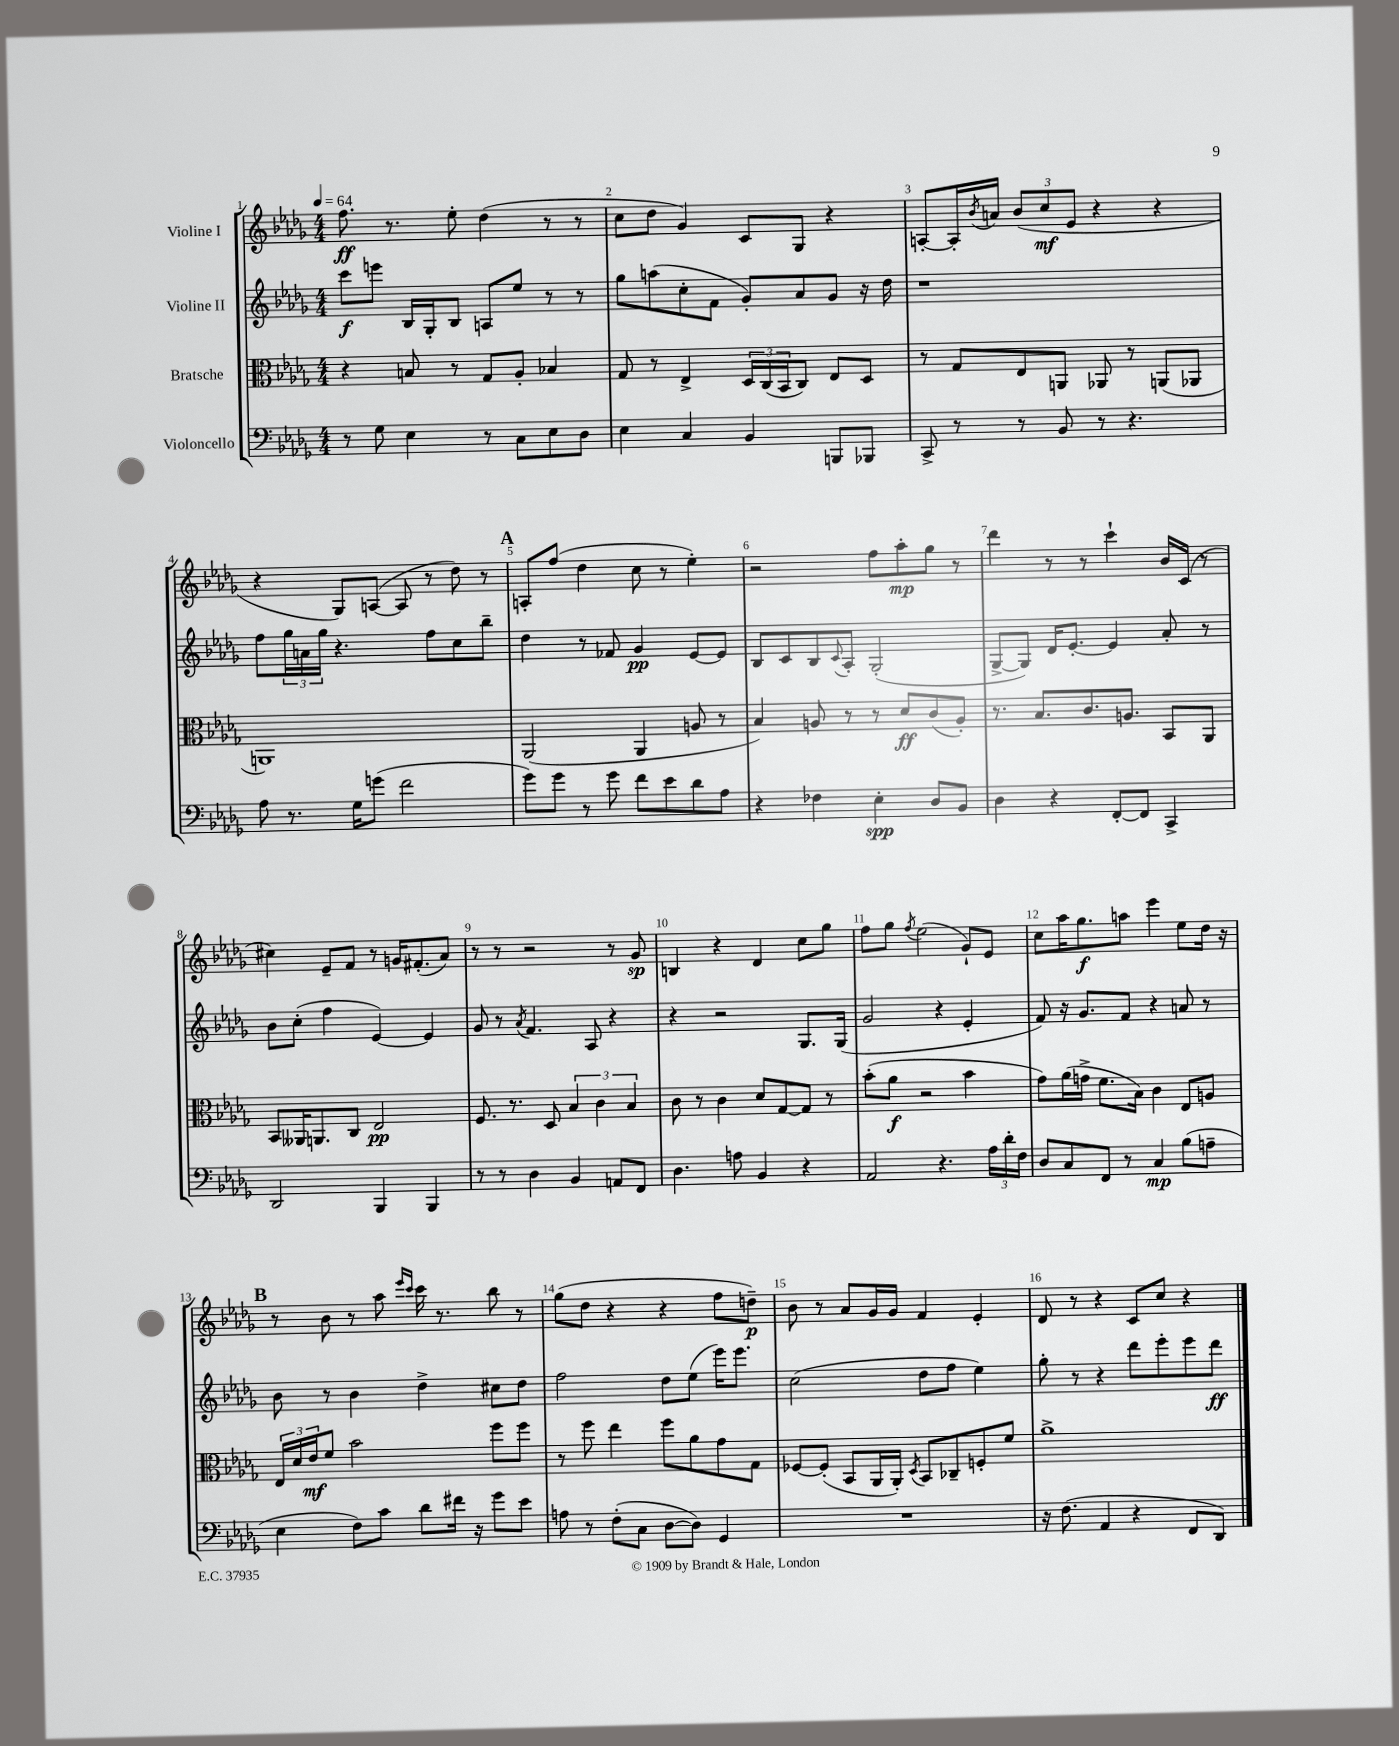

**kern	**dynam	**kern	**dynam	**kern	**dynam	**kern	**dynam
*part4	*part4	*part3	*part3	*part2	*part2	*part1	*part1
*staff4	*staff4	*staff3	*staff3	*staff2	*staff2	*staff1	*staff1
*I"Violoncello	*	*I"Bratsche	*	*I"Violine II	*	*I"Violine I	*
*clefF4	*	*clefC3	*	*clefG2	*	*clefG2	*
*k[b-e-a-d-g-]	*	*k[b-e-a-d-g-]	*	*k[b-e-a-d-g-]	*	*k[b-e-a-d-g-]	*
*M4/4	*	*M4/4	*	*M4/4	*	*M4/4	*
*MM64	*	*MM64	*	*MM64	*	*MM64	*
=1	=1	=1	=1	=1	=1	=1	=1
8r	.	4r	.	8ccc\L	f	8.ff\	ff
8G-\	.	.	.	8eeen\J	.	.	.
.	.	.	.	.	.	8.r	.
4E-\	.	8Bn/	.	16B-/LL	.	.	.
.	.	.	.	16G-'/J	.	.	.
.	.	8r	.	8B-/J	.	8ee-'\	.
8r	.	8G-/L	.	8An/L	.	(4dd-\	.
8C\L	.	8A-'/J	.	8ee-/J	.	.	.
8E-\	.	4B-X/	.	8r	.	8r	.
8D-\J	.	.	.	8r	.	8r	.
=2	=2	=2	=2	=2	=2	=2	=2
4E-\	.	8G-/	.	8gg-\L	.	8cc\L	.
.	.	8r	.	(8aan\	.	8dd-\J	.
4C/	.	4E-^/	.	8cc'\	.	4g-/)	.
.	.	.	.	8f\J	.	.	.
4BB-/	.	24D-/LL	.	8g-'/L)	.	8c/L	.
.	.	(24C/	.	.	.	.	.
.	.	24BB-/J	.	.	.	.	.
.	.	8C/J)	.	8a-/	.	8G-/J	.
8BBBn/L	.	8E-/L	.	8g-/J	.	4r	.
8BBB-X/J	.	8D-/J	.	16r	.	.	.
.	.	.	.	16dd-\	.	.	.
=3	=3	=3	=3	=3	=3	=3	=3
8CC^/	.	8r	.	1r	.	[8An'/L	.
8r	.	8G-/L	.	.	.	16A'/L]	.
.	.	.	.	.	.	8qb-/	.
.	.	.	.	.	.	16an/JJ	.
8r	.	8E-/	.	.	.	(12b-/L	.
.	.	.	.	.	.	12cc/	mf
8BB-/	.	8AAn/J	.	.	.	.	.
.	.	.	.	.	.	12e-/J	.
8r	.	8AA-X/	.	.	.	4r	.
4.r	.	8r	.	.	.	.	.
.	.	(8AAn/L	.	.	.	4r	.
.	.	8AA-X/J	.	.	.	.	.
!!LO:LB:g=z
=4	=4	=4	=4	=4	=4	=4	=4
8A-\	.	1AAn)	.	8ff\L	.	4r	.
8.r	.	.	.	24gg-\L	.	.	.
.	.	.	.	24an\	.	.	.
.	.	.	.	24gg-\JJ	.	.	.
.	.	.	.	4.r	.	8G-/L)	.
16G-\KL	.	.	.	.	.	.	.
(8gn\J	.	.	.	.	.	([8An/J	.
2f\	.	.	.	.	.	8A/]	.
.	.	.	.	8ff\L	.	8r	.
.	.	.	.	8cc\	.	8dd-\)	.
.	.	.	.	8bb-~\J	.	8r	.
!!LO:REH:place=s1:t=A
=5	=5	=5	=5	=5	=5	=5	=5
8g-\L)	.	(2AA-/	.	4dd-\	.	8An'/L	.
8g-\J	.	.	.	.	.	(8ff/J	.
8r	.	.	.	8r	.	4dd-\	.
8g-\	.	.	.	8f-X/	.	.	.
8f\L	.	4AA-/	.	4g-/	pp	8cc\	.
8e-\	.	.	.	.	.	8r	.
8d-\	.	8An/	.	[8e-/L	.	4ee-'\)	.
8A-\J	.	8r	.	8e-/J]	.	.	.
=6	=6	=6	=6	=6	=6	=6	=6
4r	.	4B-/)	.	8B-/L	.	2r	.
.	.	.	.	8c/	.	.	.
4F-X\	.	8An/	.	8B-/	.	.	.
.	.	.	.	8qqc/	.	.	.
.	.	8r	.	8A-'/J	.	.	.
4E-'\	spp	8r	.	(2G-'/	.	8ff\L	.
.	.	8d-/L	ff	.	.	8aa-'\	mp
8D-/L	.	(8c/	.	.	.	8gg-\J	.
8BB-/J	.	8A'/J)	.	.	.	8r	.
=7	=7	=7	=7	=7	=7	=7	=7
4D-\	.	8.r	.	[8G-^/L	.	4ddd-\	.
.	.	.	.	8G-/J])	.	.	.
.	.	8.B-/L	.	.	.	.	.
4r	.	.	.	16d-/KL	.	8r	.
.	.	.	.	[8.e-'/J	.	.	.
.	.	8.c/	.	.	.	8r	.
[8FF'/L	.	.	.	4e-/]	.	4ccc`\	.
.	.	8.An/J	.	.	.	.	.
8FF/J]	.	.	.	.	.	.	.
4CC^/	.	8BB-/L	.	8a-'/	.	16b-/LL	.
.	.	.	.	.	.	(16c/JJ	.
.	.	8AA-/J	.	8r	.	8r	.
!!LO:LB:g=z
=8	=8	=8	=8	=8	=8	=8	=8
2DD-/	.	8BB-/L	.	8b-\L	.	4cc#X\)	.
.	.	16AA--X/K	.	(8cc'\J	.	.	.
.	.	8.AAn/	.	.	.	.	.
.	.	.	.	4ff\	.	8e-~/L	.
.	.	8C/J	.	.	.	8f/J	.
4BBB-/	.	2E-/	pp	[4e-/)	.	8r	.
.	.	.	.	.	.	16gn/KL	.
.	.	.	.	.	.	(8.f#X'/	.
4BBB-/	.	.	.	4e-/]	.	.	.
.	.	.	.	.	.	8a-/J)	.
=9	=9	=9	=9	=9	=9	=9	=9
8r	.	8.F/	.	8g-/	.	8r	.
8r	.	.	.	8r	.	8r	.
.	.	8.r	.	.	.	.	.
.	.	.	.	8qa-/	.	.	.
4D-\	.	.	.	4.f/	.	2r	.
.	.	8D-/	.	.	.	.	.
4BB-/	.	6B-/	.	.	.	.	.
.	.	.	.	8A-/	.	.	.
.	.	6c\	.	.	.	.	.
8AAn/L	.	.	.	4r	.	8r	.
.	.	6B-/	.	.	.	.	.
8FF/J	.	.	.	.	.	8g-/	sp
=10	=10	=10	=10	=10	=10	=10	=10
4.D-\	.	8c\	.	4r	.	4Bn/	.
.	.	8r	.	.	.	.	.
.	.	4c\	.	2r	.	4r	.
8An\	.	.	.	.	.	.	.
4BB-/	.	8d-/L	.	.	.	4d-/	.
.	.	[8G-/	.	.	.	.	.
4r	.	8G-/J]	.	8.G-/L	.	8cc\L	.
.	.	8r	.	.	.	8gg-\J	.
.	.	.	.	(16G-/Jk	.	.	.
=11	=11	=11	=11	=11	=11	=11	=11
2AA-/	.	(8b-'\L	.	2g-/	.	8ff\L	.
.	.	8a-\J	f	.	.	8gg-\J	.
.	.	.	.	.	.	8qff/	.
.	.	2r	.	.	.	(2ee-\	.
4.r	.	.	.	4r	.	.	.
.	.	4b-\	.	4e-'/	.	8g-`/L)	.
24A-\LL	.	.	.	.	.	8e-/J	.
24d-'\	.	.	.	.	.	.	.
24F\JJ	.	.	.	.	.	.	.
=12	=12	=12	=12	=12	=12	=12	=12
8D-/L	.	8g-\L)	.	8f/)	.	8cc\L	.
8C/	.	(16a-\L	.	16r	.	16aa-\K	.
.	.	16gn^\JJ	.	8.g-/L	.	8.gg-\	f
8FF/J	.	8.f\L	.	.	.	.	.
8r	.	.	.	8f/J	.	8aan\J	.
.	.	16B-\Jk)	.	.	.	.	.
4C/	mp	4c\	.	4r	.	4eee-\	.
(8B-\L	.	8E-/L	.	8an/	.	8ee-\L	.
8An~\J	.	8An/J	.	8r	.	16dd-\Jk	.
.	.	.	.	.	.	16r	.
!!LO:LB:g=z
!!LO:REH:place=s1:t=B
=13	=13	=13	=13	=13	=13	=13	=13
4E-\	.	24E-/LL	.	8b-\	.	8r	.
.	.	24d-/	.	.	.	.	.
.	.	24e-/J	mf	.	.	.	.
.	.	8f/J	.	8r	.	8b-\	.
8F\L)	.	2b-\	.	4b-\	.	8r	.
8c\J	.	.	.	.	.	8aa-\	.
.	.	.	.	.	.	16qqeee-/LL	.
.	.	.	.	.	.	16qqccc/JJ	.
8d-\L	.	.	.	4dd-^\	.	16ccc\	.
.	.	.	.	.	.	8.r	.
16f#X\Jk	.	.	.	.	.	.	.
16r	.	.	.	.	.	.	.
8g-\L	.	8ff\L	.	8cc#X\L	.	8bb-\	.
8e-\J	.	8ff\J	.	8dd-\J	.	8r	.
=14	=14	=14	=14	=14	=14	=14	=14
8An\	.	8r	.	2ff\	.	(8gg-\L	.
8r	.	8ff\	.	.	.	8dd-\J	.
(8F'\L	.	4ee-\	.	.	.	4r	.
8C\J	.	.	.	.	.	.	.
[8D-\L	.	8ff\L	.	8dd-\L	.	4r	.
8D-\J])	.	8a-\	.	(8ee-\J	.	.	.
4GG-/	.	8g-\	.	16eee-\KL)	.	8ff\L	.
.	.	.	.	8.eee-\J	.	.	.
.	.	8G-\J	.	.	.	8ddn~\J)	p
=15	=15	=15	=15	=15	=15	=15	=15
1r	.	[8F-X/L	.	(2cc\	.	8b-\	.
.	.	(8F-'/J]	.	.	.	8r	.
.	.	8BB-/L	.	.	.	8a-/L	.
.	.	16AA-/L	.	.	.	16g-/L	.
.	.	16AA-'/JJ)	.	.	.	16g-/JJ	.
.	.	8qD-/	.	.	.	.	.
.	.	8BB-/L	.	8dd-\L	.	4f/	.
.	.	8C-X~/	.	8ff\J	.	.	.
.	.	8Fn'/	.	4ee-\)	.	4e-'/	.
.	.	8f/J	.	.	.	.	.
=16	=16	=16	=16	=16	=16	=16	=16
16r	.	1a-^	.	8gg-'\	.	8d-/	.
(8.F\	.	.	.	.	.	.	.
.	.	.	.	8r	.	8r	.
4AA-/	.	.	.	4r	.	4r	.
4r	.	.	.	8ddd-\L	.	8c/L	.
.	.	.	.	8eee-'\	.	8cc/J	.
8FF/L	.	.	.	8eee-\	.	4r	.
8DD-/J)	.	.	.	8ddd-\J	ff	.	.
==	==	==	==	==	==	==	==
*-	*-	*-	*-	*-	*-	*-	*-
